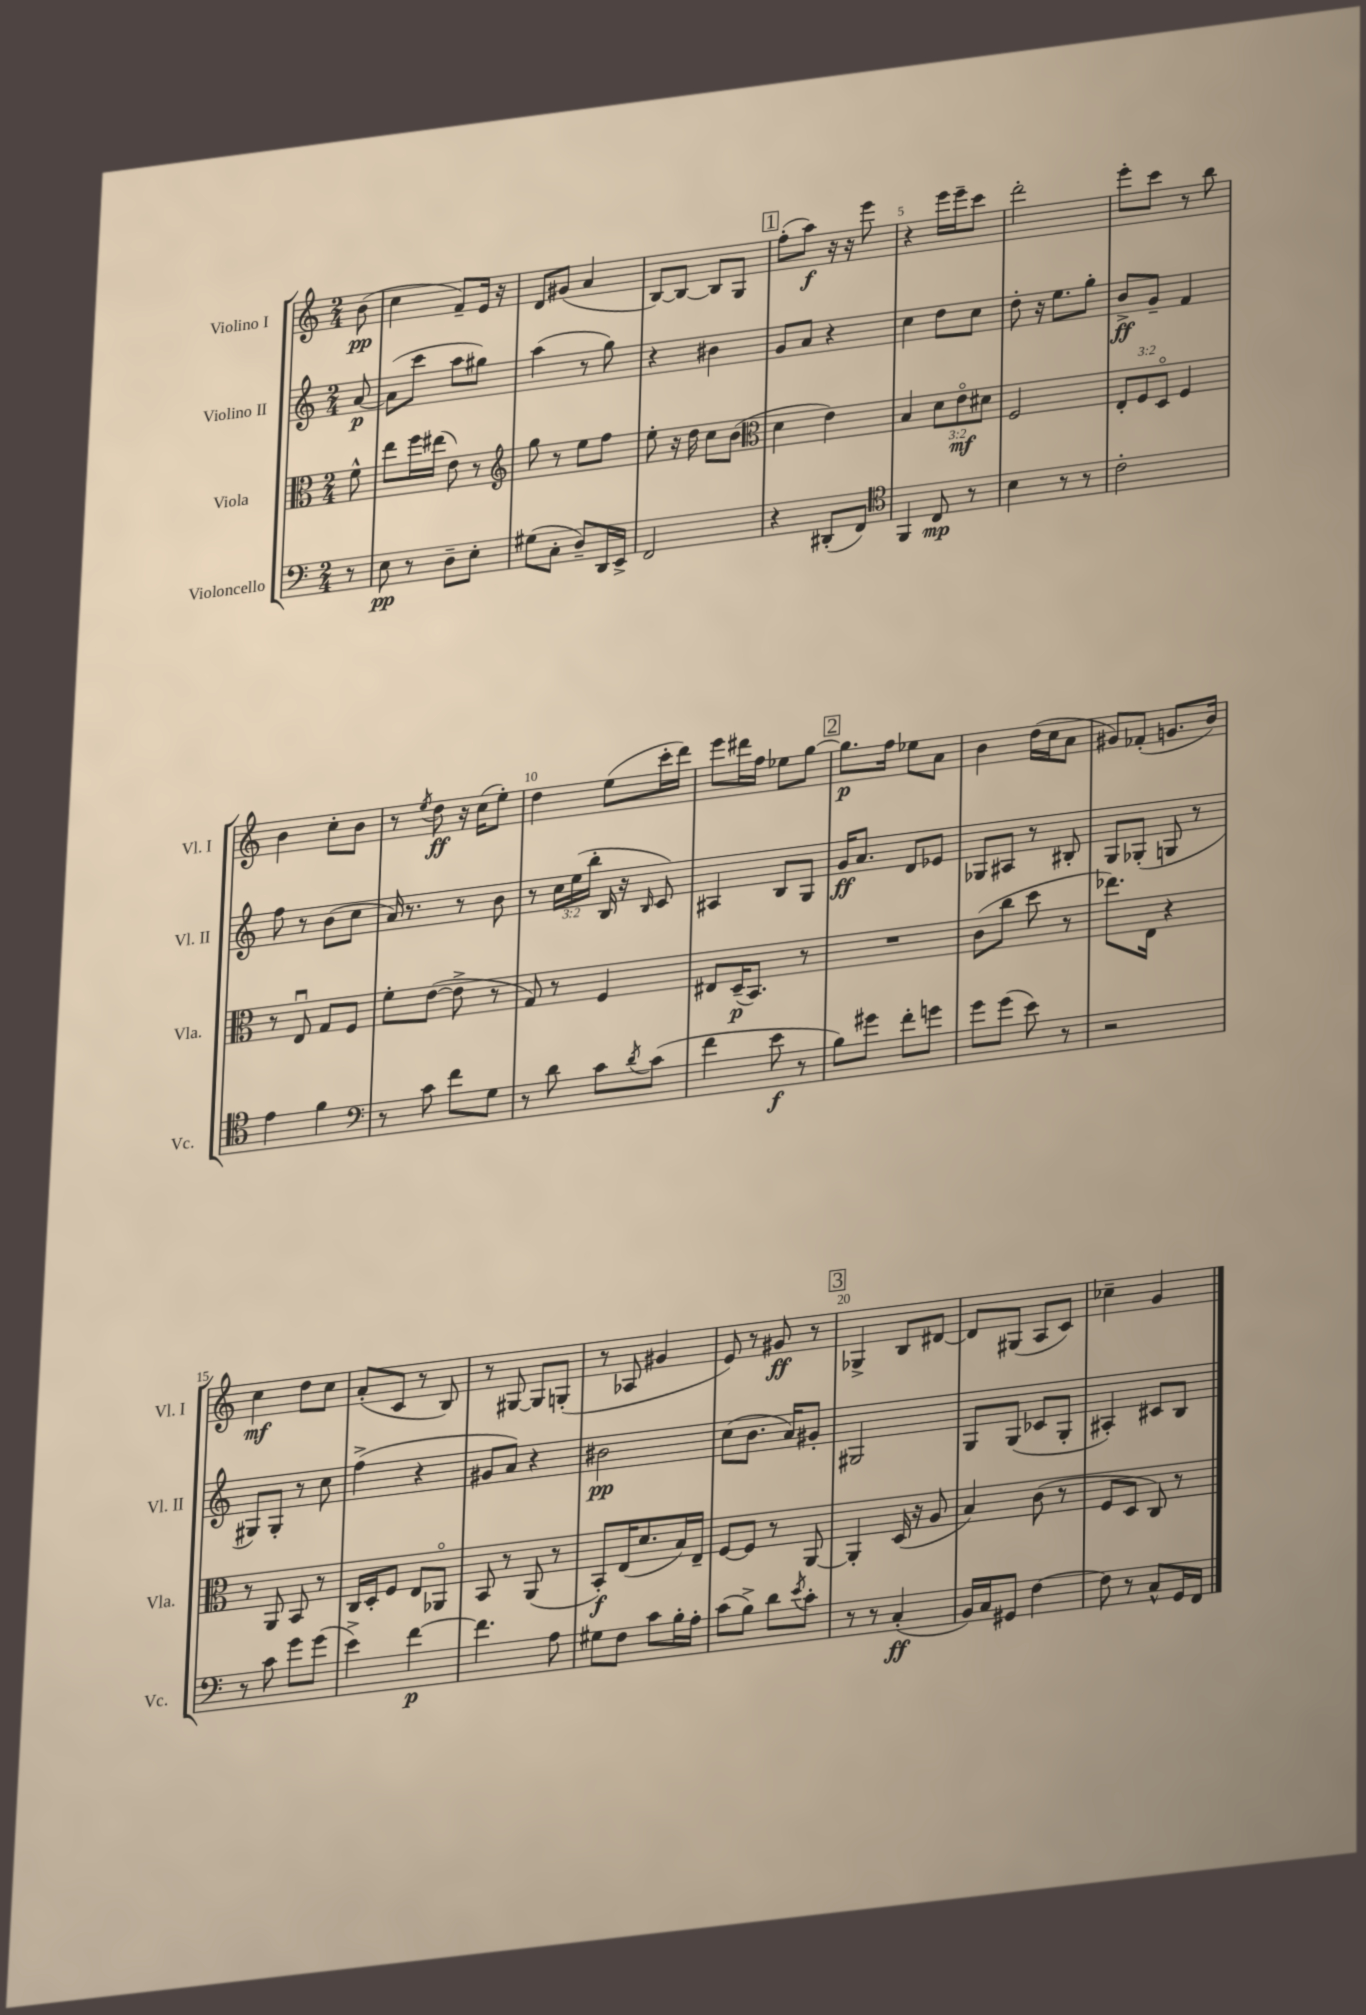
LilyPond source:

<<
\new StaffGroup <<
\new Staff = "s0" \with { instrumentName = "Violino I" shortInstrumentName = "Vl. I" } {
    \clef treble \key c \major \numericTimeSignature \time 2/4 \partial 8
    b'8\pp( |
    c''4 f'8--) e'16 r16 |
    d'8 gis'8( a'4 |
    b8~) b8~ b8 g8 |
    \mark \markup { \box "1" } f''8-.( a''8\f) r16 r16 e'''8 |
    r4 e'''16 e'''16-- c'''8 |
    d'''2-. |
    e'''8-. c'''8 r8 b''8 |
    b'4 c''8-. b'8 |
    r8 \acciaccatura { e''8 } d''8\ff r16 c''16( e''8-.) |
    d''4 e''8( c'''16-. d'''16) |
    e'''8 dis'''16 f''16 ees''8 g''8~ |
    \mark \markup { \box "2" } g''8.\p f''16 ees''8 a'8 |
    b'4 d''16( c''16 a'8 |
    gis'8) fes'8-.( g'8. b'16) |
    c''4\mf d''8 c''8 |
    a'8-.( c'8 r8 b8) |
    r8 gis8~ gis8 g8-.( |
    r8 aes8 gis'4 |
    e'8) r8 gis'8\ff r8 |
    \mark \markup { \box "3" } ges4-> b8 dis'8~ |
    dis'8 gis8( a8 c'8) |
    ces''4-- g'4 \bar "|." |
}
\new Staff = "s1" \with { instrumentName = "Violino II" shortInstrumentName = "Vl. II" } {
    \clef treble \key c \major \numericTimeSignature \time 2/4 \override Staff.TupletNumber.text = #tuplet-number::calc-fraction-text \partial 8
    a'8~\p |
    a'8( c'''8 a''8 gis''8) |
    a''4( r8 g''8) |
    r4 bis'4 |
    \mark \markup { \box "1" } g'8 a'8 r4 |
    c''4 d''8 c''8 |
    d''8-. r16 e''8. g''8-. |
    b'8->\ff g'8-- f'4 |
    f''8 r8 b'8( c''8 |
    a'16) r8. r8 b'8 |
    r8 \tuplet 3/2 { c''16 e''16( b''16-. } b16 r16 \grace { b16 } c'8) |
    ais4 b8 g8 |
    \mark \markup { \box "2" } g'16\ff a'8. d'8 ees'8 |
    ges8 ais8 r8 bis8-. |
    g8 ges8-.( g8 r8 |
    gis8) gis8-. r8 c''8 |
    f''4->( r4 |
    gis'8 a'8) r4 |
    bis'2\pp |
    c''8( b'8. a'16) gis'8-. |
    \mark \markup { \box "3" } gis2 |
    g8 g8( ces'8 g8-. |
    ais4-.) cis'8 b8 \bar "|." |
}
\new Staff = "s2" \with { instrumentName = "Viola" shortInstrumentName = "Vla." } {
    \clef alto \key c \major \numericTimeSignature \time 2/4 \override Staff.TupletNumber.text = #tuplet-number::calc-fraction-text \partial 8
    f'8-^ |
    e''8 f''16 eis''16( e'8) r8 |
    \clef treble g''8 r8 e''8 f''8 |
    e''8-. r16 d''16 c''8 b'8( |
    \mark \markup { \box "1" } \clef alto d'4 e'4) |
    b4 \tuplet 3/2 { d'8 e'8\flageolet\mf dis'8 } |
    f2 |
    \tuplet 3/2 { e8-. f8 d8\flageolet } f4 |
    r8 e8\downbow g8 f8 |
    f'8-. e'8~( e'8-> r8 |
    g8) r8 f4 |
    eis8 d16--\p( b,8.) r8 |
    \mark \markup { \box "2" } R2 |
    c'8( c''8 d''8 r8 |
    ees''8.) e16 r4 |
    r8 a,8 b,8 r8 |
    c16 d16-. f8 e8 aes,8\flageolet |
    b,8 r8 a,8( r8 |
    b,8-.\f) e16( d'8. b16) e16-- |
    f8~ f8 r8 a,8~ |
    \mark \markup { \box "3" } a,4-. d16( r16 a8 |
    b4) c'8( r8 |
    f8 d8 c8) r8 \bar "|." |
}
\new Staff = "s3" \with { instrumentName = "Violoncello" shortInstrumentName = "Vc." } {
    \clef bass \key c \major \numericTimeSignature \time 2/4 \partial 8
    r8 |
    e8\pp r8 d8-- e8-. |
    gis8( c8-. d8--) d,16 e,16-> |
    f,2 |
    \mark \markup { \box "1" } r4 dis,8-.( f,8) |
    \clef tenor f,4 c8\mp r8 |
    b4 r8 r8 |
    c'2-. |
    e'4 f'4 |
    \clef bass r8 c'8 f'8 g8 |
    r8 d'8 c'8 \acciaccatura { d'8 } c'8( |
    f'4 e'8\f r8 |
    \mark \markup { \box "2" } b8) gis'8 f'8-. g'8 |
    g'8 g'8( e'8) r8 |
    r2 |
    r8 c'8 g'8 g'8( |
    e'4->) f'4~\p |
    f'4. a8 |
    gis8 f8 c'8 b16-. a16-. |
    c'8( b8->) d'8 \acciaccatura { e'8 } c'8-. |
    \mark \markup { \box "3" } r8 r8 c4-.\ff( |
    b,16) c16 gis,8 f4~ |
    f8 r8 c8-^ g,16 f,16 \bar "|." |
}
>>
>>
\layout { \context { \Score \override BarNumber.break-visibility = ##(#f #t #t) barNumberVisibility = #(every-nth-bar-number-visible 5) } }
